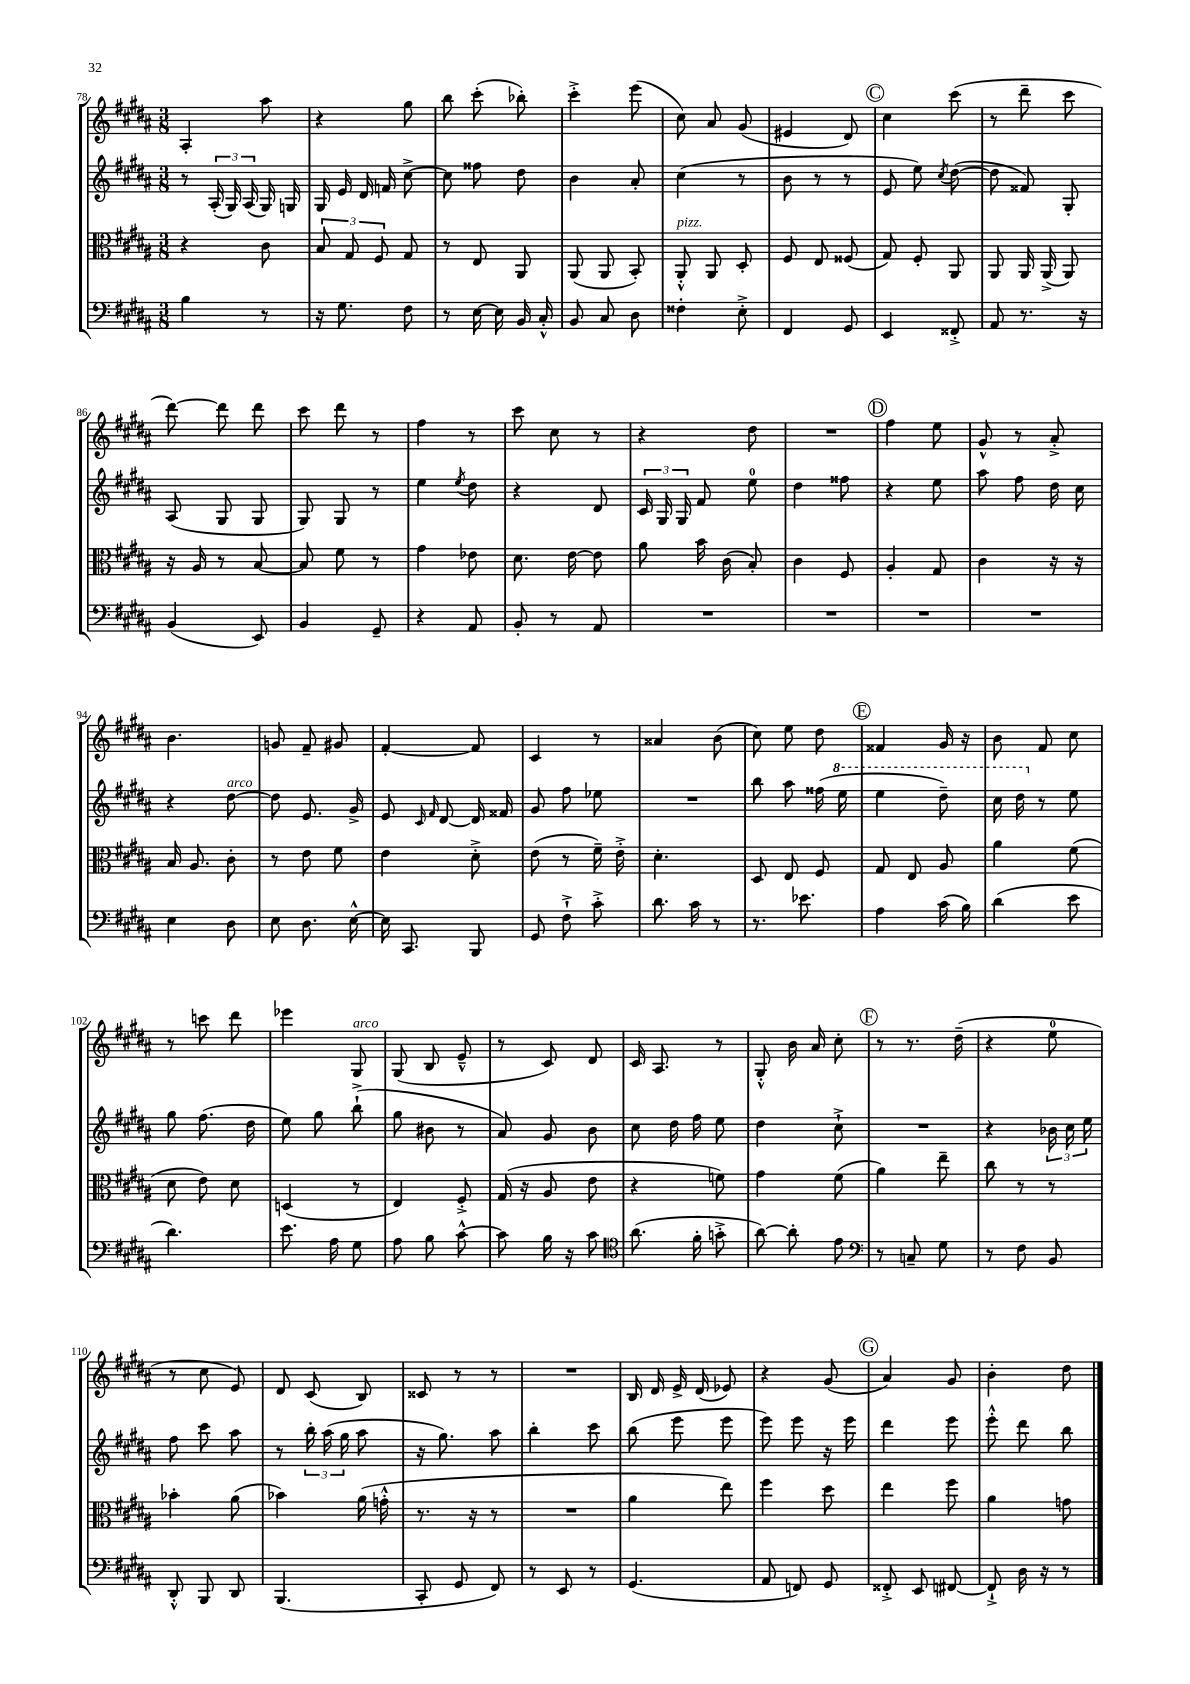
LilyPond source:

<<
\new StaffGroup <<
\new Staff = "s0" {
    \clef treble \key b \major \numericTimeSignature \time 3/8
    \autoBeamOff ais4-. ais''8 |
    r4 gis''8 |
    b''8 cis'''8-.( bes''8-.) |
    cis'''4-.-> e'''8( |
    cis''8) ais'8 gis'8( |
    eis'4 dis'8) |
    \mark \markup { \circle "C" } cis''4 cis'''8( |
    r8 dis'''8-- cis'''8 |
    dis'''8~) dis'''8 dis'''8 |
    cis'''8 dis'''8 r8 |
    fis''4 r8 |
    cis'''8 cis''8 r8 |
    r4 dis''8 |
    R4. |
    \mark \markup { \circle "D" } fis''4 e''8 |
    gis'8-^ r8 ais'8-.-> |
    b'4. |
    g'8 fis'8-- gis'8 |
    fis'4~-. fis'8 |
    cis'4 r8 |
    aisis'4 b'8( |
    cis''8) e''8 dis''8 |
    \mark \markup { \circle "E" } fisis'4 gis'16 r16 |
    b'8 fis'8 cis''8 |
    r8 c'''8 dis'''8 |
    ees'''4 gis8^\markup { \italic "arco" } |
    gis8( b8 e'8---^ |
    r8 cis'8) dis'8 |
    cis'16 ais8. r8 |
    gis8-.-^ b'16 ais'16 cis''8-. |
    \mark \markup { \circle "F" } r8 r8. dis''16--( |
    r4 e''8-0 |
    r8 cis''8 e'8) |
    dis'8 cis'8( b8) |
    cisis'8 r8 r8 |
    R4. |
    b16 dis'16 e'16-> dis'16( ees'8) |
    r4 gis'8( |
    \mark \markup { \circle "G" } ais'4) gis'8 |
    b'4-. dis''8 \bar "|." |
}
\new Staff = "s1" {
    \clef treble \key b \major \numericTimeSignature \time 3/8
    \autoBeamOff r8 \tuplet 3/2 { ais16-.( gis16) ais16( } gis16) g16 |
    gis16 e'16 dis'16 f'16 cis''8~-> |
    cis''8 fisis''8 dis''8 |
    b'4 ais'8-. |
    cis''4( r8 |
    b'8 r8 r8 |
    \mark \markup { \circle "C" } e'8 e''8) \acciaccatura { cis''8 } dis''8~( |
    dis''8 fisis'8) gis8-. |
    ais8( gis8 gis8 |
    gis8) gis8 r8 |
    e''4 \acciaccatura { e''8 } dis''8 |
    r4 dis'8 |
    \tuplet 3/2 { cis'16 gis16 gis16 } fis'8 e''8-0 |
    dis''4 fisis''8 |
    \mark \markup { \circle "D" } r4 e''8 |
    ais''8 fis''8 dis''16 cis''16 |
    r4 dis''8~^\markup { \italic "arco" } |
    dis''8 e'8. gis'16-> |
    e'8 \grace { cis'16 fis'16 } dis'8~ dis'16 fisis'16 |
    gis'8 fis''8 ees''8 |
    R4. |
    b''8 ais''8 fisis''16( \ottava #1 e'''16 |
    \mark \markup { \circle "E" } e'''4 dis'''8--) |
    cis'''16 dis'''16 \ottava #0 r8 e''8 |
    gis''8 fis''8.( dis''16 |
    e''8) gis''8 b''8-!->( |
    gis''8 bis'8 r8 |
    ais'8) gis'8 b'8 |
    cis''8 dis''16 fis''16 e''8 |
    dis''4 cis''8-!-> |
    \mark \markup { \circle "F" } R4. |
    r4 \tuplet 3/2 { bes'16 cis''16 e''16 } |
    fis''8 cis'''8 ais''8 |
    r8 \tuplet 3/2 { b''16-. ais''16( gis''16 } ais''8 |
    r16 gis''8.) ais''8 |
    b''4-. cis'''8 |
    b''8( e'''8 e'''8 |
    e'''8) e'''8 r16 e'''16 |
    \mark \markup { \circle "G" } dis'''4 e'''8 |
    e'''8-.-^ dis'''8 b''8 \bar "|." |
}
\new Staff = "s2" {
    \clef alto \key b \major \numericTimeSignature \time 3/8
    \autoBeamOff r4 cis'8 |
    \tuplet 3/2 { b8 gis8 fis8 } gis8 |
    r8 e8 ais,8 |
    ais,8( ais,8 b,8-.) |
    ais,8-.-^^\markup { \italic "pizz." } ais,8 dis8-. |
    fis8 e8 fisis8( |
    \mark \markup { \circle "C" } gis8) fis8-. ais,8 |
    ais,8 ais,16 ais,16->( ais,8) |
    r16 ais16 r8 b8~ |
    b8 fis'8 r8 |
    gis'4 ees'8 |
    dis'8. e'16~ e'8 |
    ais'8 b'16 cis'16( b8-.) |
    cis'4 fis8 |
    \mark \markup { \circle "D" } ais4-. gis8 |
    cis'4 r16 r16 |
    b16 ais8. cis'8-. |
    r8 e'8 fis'8 |
    e'4 dis'8-.-> |
    e'8( r8 fis'16--) e'16-.-> |
    dis'4.-. |
    dis8 e8 fis8 |
    \mark \markup { \circle "E" } gis8 e8 ais8 |
    ais'4 fis'8( |
    dis'8 e'8) dis'8 |
    d4( r8 |
    e4) fis8-.-> |
    gis16( r16 ais8 e'8 |
    r4 f'8) |
    gis'4 fis'8( |
    \mark \markup { \circle "F" } ais'4) e''8-- |
    cis''8 r8 r8 |
    bes'4-. ais'8( |
    bes'4) ais'16( g'16-.-^ |
    r8. r16 r8 |
    R4. |
    ais'4 e''8) |
    fis''4 dis''8 |
    \mark \markup { \circle "G" } e''4 fis''8 |
    ais'4 g'8 \bar "|." |
}
\new Staff = "s3" {
    \clef bass \key b \major \numericTimeSignature \time 3/8
    \autoBeamOff b4 r8 |
    r16 gis8. fis8 |
    r8 e16~ e16 b,16 cis16-.-^ |
    b,8 cis8 dis8 |
    fisis4-. e8-.-> |
    fis,4 gis,8 |
    \mark \markup { \circle "C" } e,4 fisis,8-.-> |
    ais,8 r8. r16 |
    b,4( e,8) |
    b,4 gis,8-- |
    r4 ais,8 |
    b,8-. r8 ais,8 |
    R4. |
    R4. |
    \mark \markup { \circle "D" } R4. |
    R4. |
    e4 dis8 |
    e8 dis8. e16~-^ |
    e16 cis,8. b,,8 |
    gis,8 fis8-!-> cis'8-.-> |
    dis'8. cis'16 r8 |
    r8. ees'8. |
    \mark \markup { \circle "E" } ais4 cis'16( b16) |
    dis'4( e'8 |
    dis'4.) |
    e'8. ais16 gis8 |
    ais8 b8 cis'8~-^ |
    cis'8 b16 r16 cis'8 |
    \clef tenor ais'8.( fis'16-. g'8-.-> |
    ais'8~) ais'8-. e'8 |
    \mark \markup { \circle "F" } \clef bass r8 c8-- gis8 |
    r8 fis8 b,8 |
    dis,8-.-^ b,,8 dis,8 |
    b,,4.( |
    cis,8-. gis,8 fis,8) |
    r8 e,8 r8 |
    gis,4.( |
    ais,8 f,8) gis,8 |
    \mark \markup { \circle "G" } fisis,8-.-> e,8 fis,8~ |
    fis,8-!-> dis16 r16 r8 \bar "|." |
}
>>
>>
\layout { \context { \Score currentBarNumber = #78 } }
